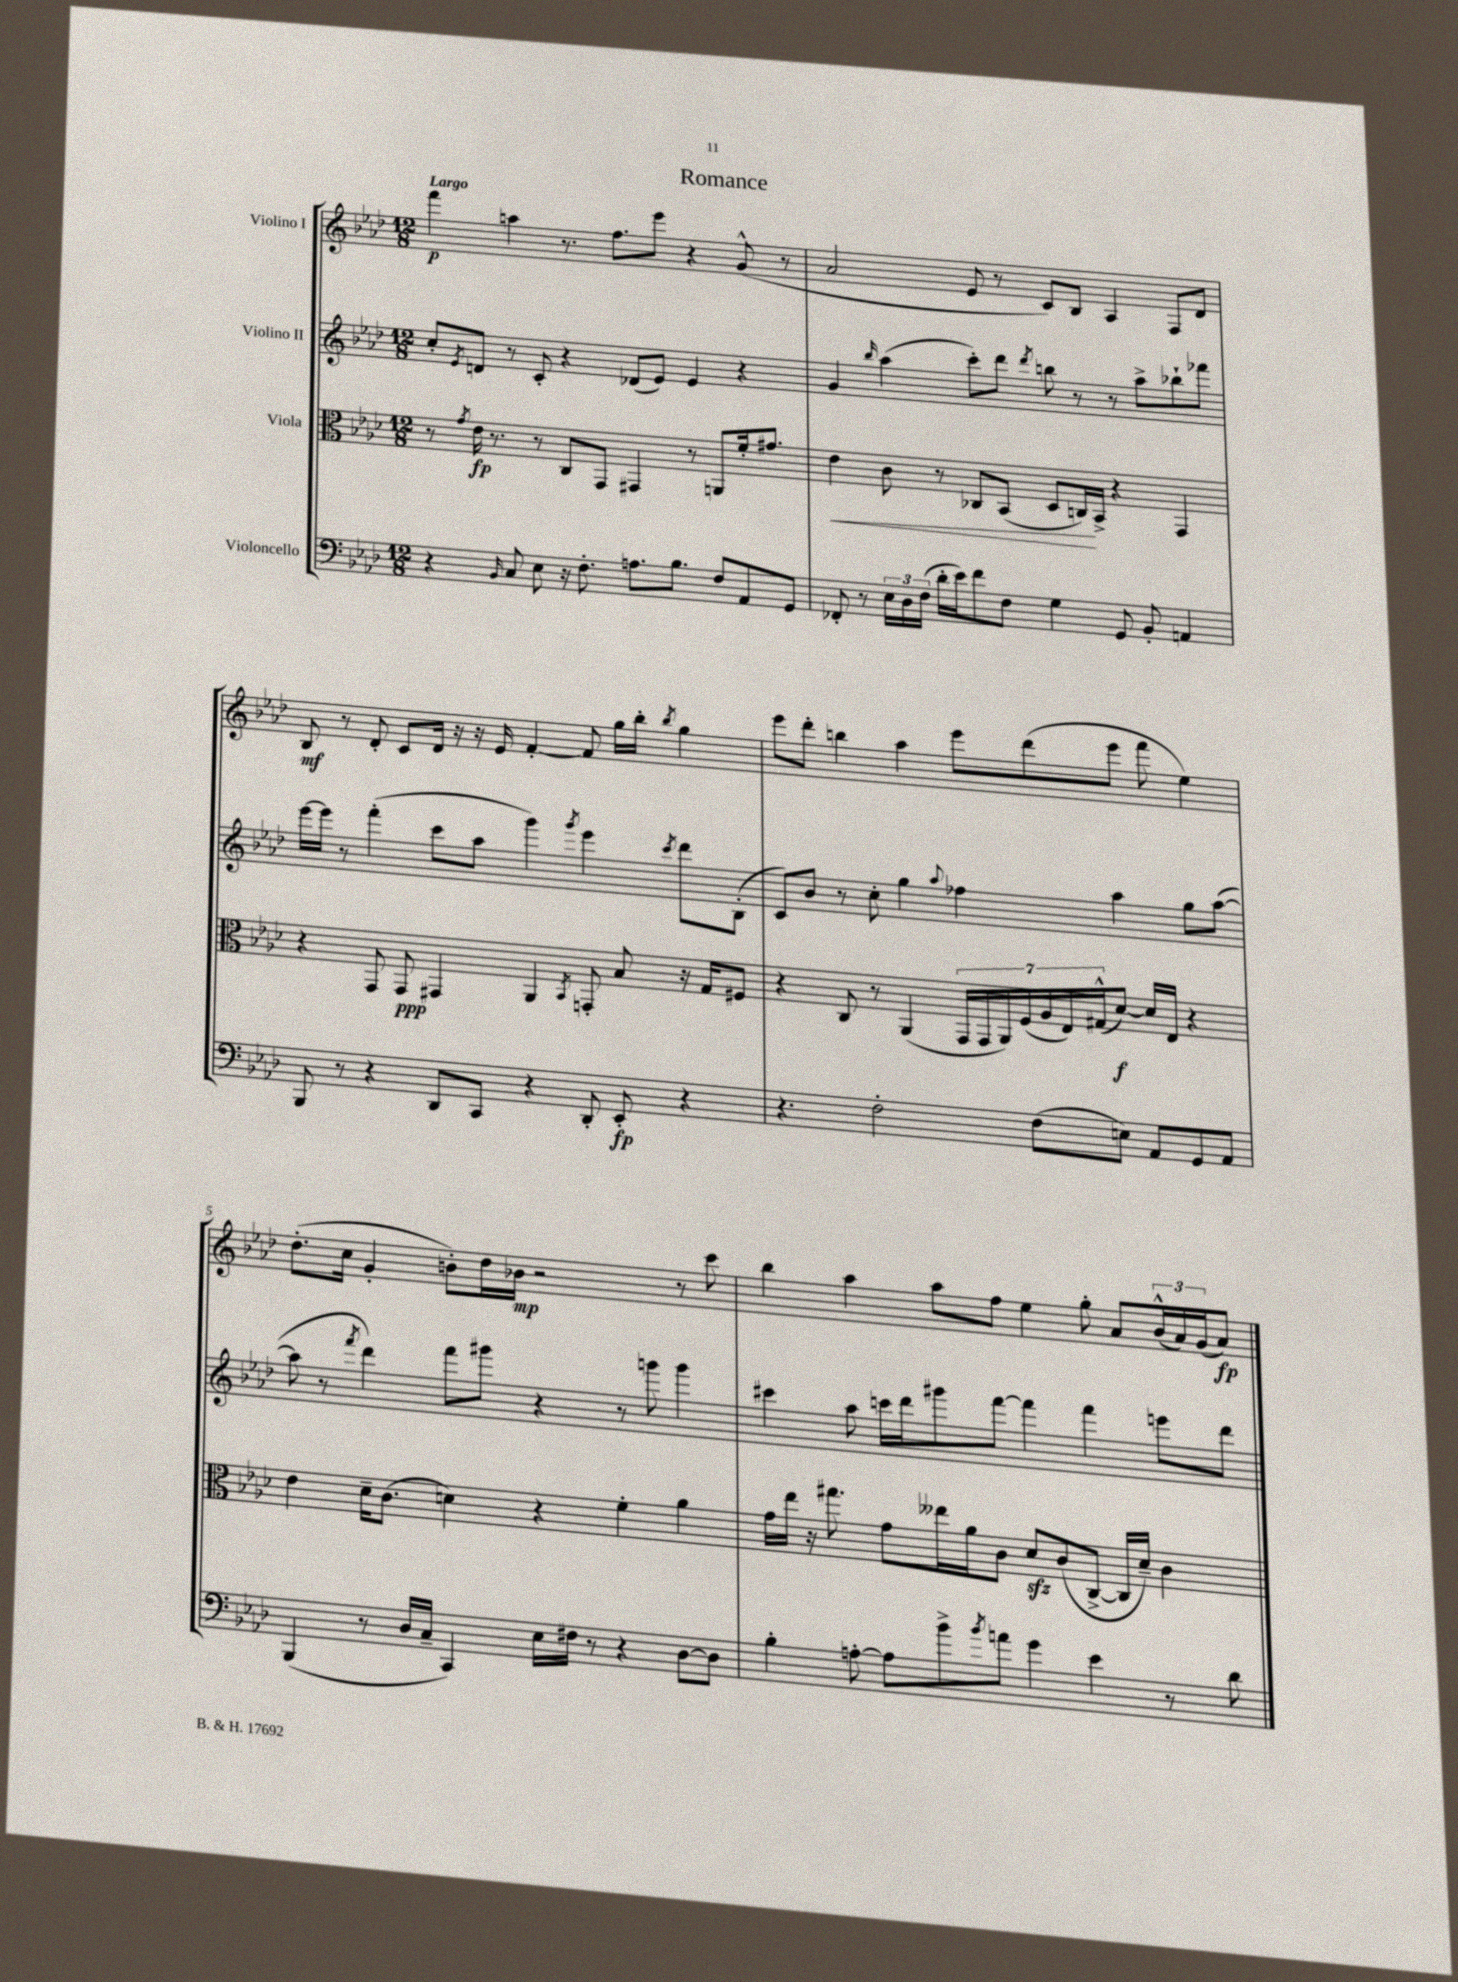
\header { title = "Romance" }
<<
\new StaffGroup <<
\new Staff = "s0" \with { instrumentName = "Violino I" } {
    \clef treble \key aes \major \numericTimeSignature \time 12/8 \tempo "Largo"
    f'''4\p a''4 r8. f''8. ees'''8 r4 g'8-^( r8 |
    aes'2 ees'8 r8 c'8) bes8 aes4 f8 des'8 |
    bes8\mf r8 des'8-. c'8 des'16 r16 r16 ees'16 f'4~-. f'8 g''16 bes''16-. \acciaccatura { bes''8 } g''4 |
    ees'''8 des'''8-. b''4 aes''4 ees'''8 des'''8( ees'''8 f'''8 ees''4) |
    des''8.-.( c''16 g'4-. b'8-.) des''16 bes'16\mp r2 r8 c'''8 |
    bes''4 aes''4 aes''8 f''8 ees''4 g''8-. aes'8 \tuplet 3/2 { bes'16-^( aes'16) g'16( } aes'8\fp) \bar "|." |
}
\new Staff = "s1" \with { instrumentName = "Violino II" } {
    \clef treble \key aes \major \numericTimeSignature \time 12/8
    c''8-. \acciaccatura { ees'8 } d'8 r8 c'8-. r4 des'8( ees'8) ees'4 r4 |
    g'4 \grace { bes''16 } aes''4( c'''8-.) des'''8 \acciaccatura { des'''8 } b''8 r8 r8 aes''8-> bes''8-! fes'''8 |
    ees'''16~ ees'''16 r8 f'''4-.( c'''8 aes''8 g'''4) \acciaccatura { g'''8 } ees'''4 \acciaccatura { c'''8 } des'''8 bes8-.( |
    c'8) bes'8 r8 c''8-. g''4 \appoggiatura { aes''8 } fes''4 aes''4 g''8 aes''8~( |
    aes''8 r8 \acciaccatura { f'''8 } des'''4) f'''8 gis'''8 r4 r8 g'''8 g'''4 |
    cis'''4 aes''8 c'''16 des'''16 gis'''8 f'''8~ f'''4 f'''4 e'''8 des'''8 \bar "|." |
}
\new Staff = "s2" \with { instrumentName = "Viola" } {
    \clef alto \key aes \major \numericTimeSignature \time 12/8
    r8 \acciaccatura { g'8 } ees'16\fp r8. r8 c8 g,8 gis,4 r8 a,8 f'16-. gis'8. |
    ees'4\< c'8 r8 ces8 bes,8( des8 c16\!) bes,16-> r4 g,4 |
    r4 g,8 g,8\ppp gis,4 aes,4 \acciaccatura { bes,8 } g,8-. bes8 r16 g16 fis8 |
    r4 c8 r8 aes,4( \tuplet 7/4 { g,16 g,16 aes,16) f16( aes16 ees16) gis16-^( } des'8~\f) des'16 ees16 r4 |
    ees'4 des'16-- c'8.( d'4) r4 f'4-. aes'4 |
    g'16 ees''16 r16 gis''8. g'8 eeses''16 aes'16 c'8 des'8\sfz c'8( c8~-> c16 des'16--) c'4 \bar "|." |
}
\new Staff = "s3" \with { instrumentName = "Violoncello" } {
    \clef bass \key aes \major \numericTimeSignature \time 12/8
    r4 \grace { bes,16 } c8 ees8 r16 f8.-. a8. bes8. f8 aes,8 g,8 |
    fes,8-. r8 \tuplet 3/2 { ees16 des16 f16( } des'16-. ees'16) f'8 f8 g4 g,8 bes,8-. a,4 |
    bes,,8 r8 r4 des,8 c,8 r4 des,8-. ees,8-.\fp r4 |
    r4. f2-. f8( e8) aes,8 g,8 aes,8 |
    bes,,4( r8 des16 c16-- c,4) ees16 fis16 r8 r4 des8~ des8 |
    bes4-. a8~-. a8 bes'8-> \acciaccatura { bes'8 } a'8 g'4 ees'4 r8 des'8 \bar "|." |
}
>>
>>
\layout { \context { \Score \override BarNumber.break-visibility = ##(#f #t #t) barNumberVisibility = #(every-nth-bar-number-visible 5) } }
